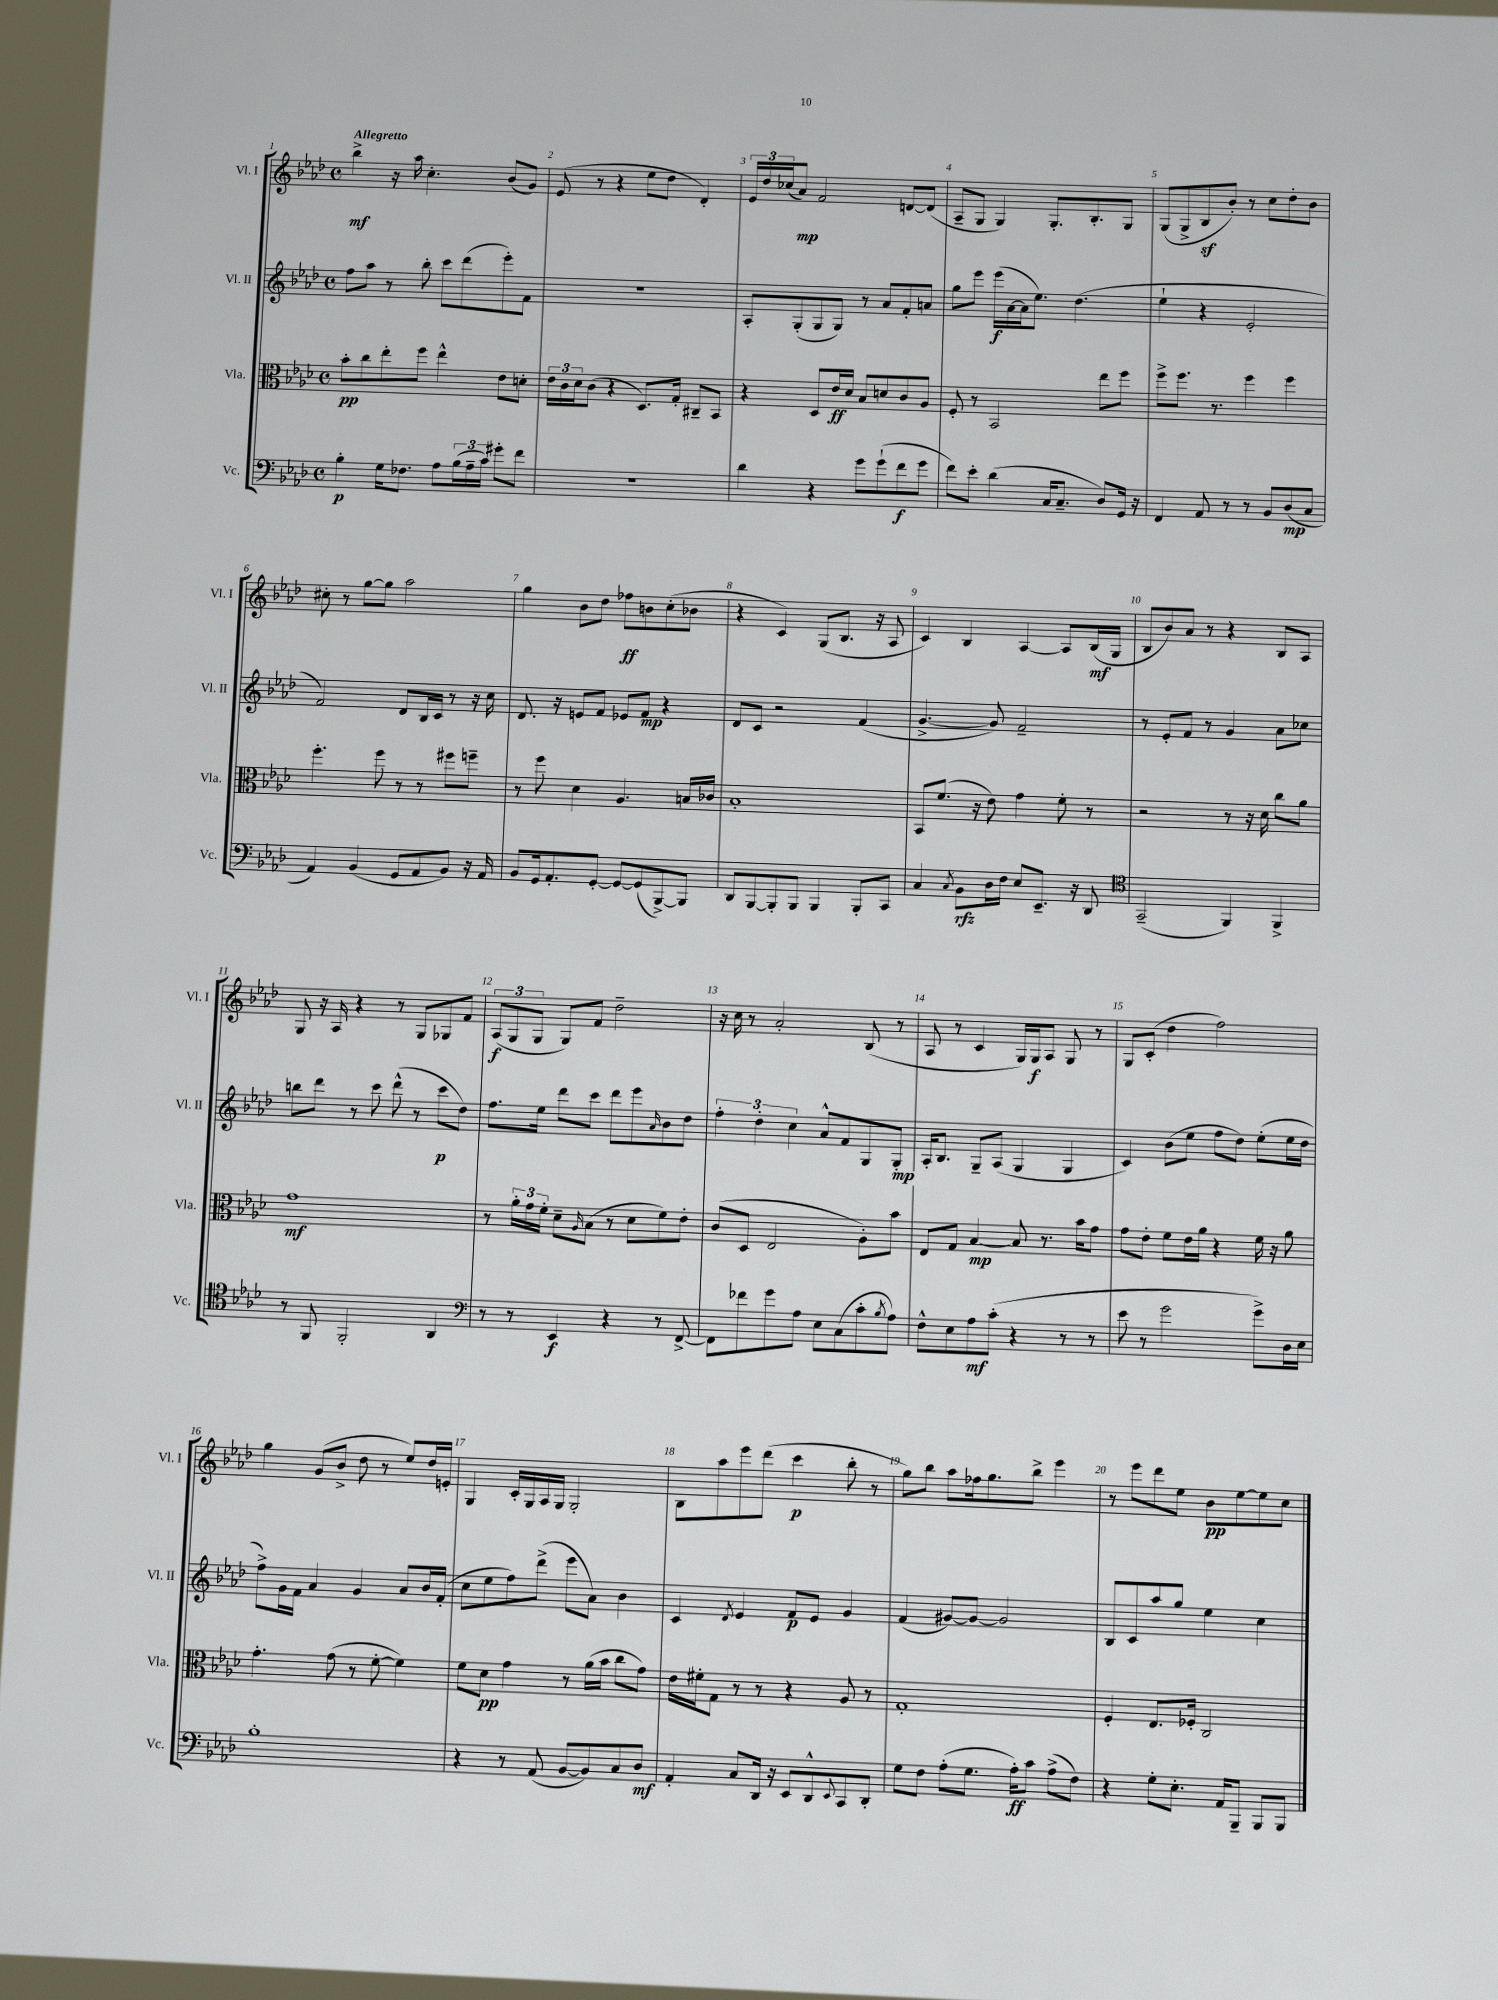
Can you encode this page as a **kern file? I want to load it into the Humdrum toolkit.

**kern	**kern	**kern	**kern
*staff4	*staff3	*staff2	*staff1
*clefF4	*clefC3	*clefG2	*clefG2
*k[b-e-a-d-]	*k[b-e-a-d-]	*k[b-e-a-d-]	*k[b-e-a-d-]
*M4/4	*M4/4	*M4/4	*M4/4
*met(c)	*met(c)	*met(c)	*met(c)
4B-'	8b-'	8ff	4bb-^
.	8cc	8aa-	.
16G	8ee-'	8r	16r
8.F-	.	.	16aa-
.	8ff	8bb-'	4.cc'
8A-	4ee-^^	8ccc	.
(24B-	.	(8ddd-	.
24A-~	.	.	.
24c)	.	.	.
8g#'	8e-	8eee-')	(8b-
8f	8d'	8f	8g)
=	=	=	=
1r	24e-	1r	(8e-
.	24c	.	.
.	24d-	.	.
.	(8c	.	8r
.	4r	.	4r
.	8.D-)	.	8ee-
.	.	.	8dd-
.	16G'	.	.
.	8C#~	.	4d-')
.	8BB-	.	.
=	=	=	=
4d-	4r	8A-'	24e-
.	.	.	24dd-
.	.	.	(24cc-
.	.	(8G'	8a-)
4r	8D-	8G	2f
.	16e-	8G)	.
.	16d-	.	.
8g	8B-	8r	.
(8g`	8d	8a-	.
8f	8c	8f'	[8d
8g	8A-	8a	(8d]
=	=	=	=
8f)	8F'	8gg	8A-~
8e-'	8r	8eee-	8G
(4d-	2BB-	(16eee-	4G)
.	.	[16a-	.
.	.	16a-]	.
.	.	8.ee-)	.
16C	.	.	8.G'
8.C~	.	.	.
.	.	(4.dd-	.
.	.	.	8.B-'
8D-)	8ee-	.	.
16GG	8ff	.	8G
16r	.	.	.
=	=	=	=
4FF	8ff^	4ee-`	(8G
.	8.ff	.	8G^
8AA-	.	4r	8B-
.	8.r	.	.
8r	.	.	8b-')
8r	4ff	2e-'	8r
8BB-	.	.	8cc
(8D-	4ff	.	8dd-'
8C	.	.	8b-
=	=	=	=
4AA-)	4.ff'	2f)	8cc#'
.	.	.	8r
(4BB-	.	.	[8gg
.	8ff	.	8gg]
8GG	8r	8d-	2aa-
8AA-	8r	16B-	.
.	.	16c	.
8BB-)	8ff#	8r	.
16r	8ff~	16r	.
16AA-	.	16cc	.
=	=	=	=
8BB-	8r	8.d-	4gg
16GG	8ff	.	.
8.AA-'	.	16r	.
.	4d-	8e	8b-
[8GG'	.	8f	8dd-
8GG_	4.A-	8e-	8ff-
(8GG]	.	8f	8b
[8BBB-^)	.	4r	(8cc'
8BBB-]	16B	.	8b-
.	16c-	.	.
=	=	=	=
8DD-	1B-'	8d-	4r
[8BBB-	.	8c	.
8BBB-']	.	2r	4c)
8BBB-	.	.	.
4BBB-	.	.	(8G
.	.	.	8.B-
8BBB-'	.	(4f	.
.	.	.	16r
8CC	.	.	8A-
=	=	=	=
4C	8BB-	[4.g^	4c)
.	(8.f	.	.
8qC	.	.	.
8BB-	.	.	4B-
.	16r	.	.
16D-	8e-)	8g])	.
16F	.	.	.
8E-	4g	2f~	[4A-
8.EE-~	.	.	.
.	8f'	.	8A-]
16r	.	.	.
8DD-	8r	.	(16B-
.	.	.	16G
=	=	=	=
*clefC4	*	*	*
(2GG~	2r	8r	8B-
.	.	8e-'	8b-)
.	.	8f	8a-
.	.	8r	8r
4FF)	8r	4g	4r
.	16r	.	.
.	16d-	.	.
4FF^	8cc	8a-	8B-
.	8a-	8cc-	8A-
=	=	=	=
8r	1g	8bb	8G
8FF	.	8ddd-	16r
.	.	.	16A-
2FF'	.	8r	4r
.	.	8ccc	.
.	.	(8ddd-^^	8r
.	.	8r	8G
4AA-	.	8ccc	8G-
.	.	8dd-)	8f
=	=	=	=
*clefF4	*	*	*
8r	8r	8.ff	(12A-
.	.	.	12G
8r	24a-'	.	.
.	24g	.	12G
.	.	16ee-	.
.	24f'	.	.
4EE-	8d-~	8ddd-	8G)
.	16qqA-	.	.
.	(8B-	8ccc	8f
4r	8r	8ddd-	2dd-~
.	8d-	8eee-	.
.	.	16qqa-	.
8r	8f)	8b-	.
[8FF^	8e-'	8dd-	.
=	=	=	=
8FF]	(8c	6ff'	16r
.	.	.	16cc
8f-	8D-	.	8r
.	.	6dd-'	.
8g	2E-	.	2a-'
.	.	6cc	.
8A-	.	.	.
8E-	.	8a-^^	.
(8C	.	8f	.
8c'	8A-')	8G	(8B-
8qB-	.	.	.
8A-)	8b-	8G'	8r
=	=	=	=
8F^^	8E-	16A-'	8A-
.	.	8.B-	.
8E-	8G	.	8r
8A-	[4B-	8G~	4c
(8c'	.	(8A-	.
4r	8B-]	4G	16G)
.	.	.	16G
.	8.r	.	8A-
8r	.	4G	8G
.	16b-	.	.
8r	8g	.	8r
=	=	=	=
8e-	8g	4c)	8G
8r	8e-'	.	(8c'
2g	8f	(8b-	4dd-
.	16e-	8ee-	.
.	16a-	.	.
.	4r	8ff	2ff)
.	.	8dd-)	.
8g^)	16f	(8ee-'	.
.	16r	.	.
16D-	8a-	16ee-	.
16E-	.	16dd-	.
=	=	=	=
1B-'	4.g'	8ff^)	4gg
.	.	16g	.
.	.	16f	.
.	.	4a-	(8g
.	(8g	.	8b-^
.	8r	4g	8dd-
.	[8f'	.	8r
.	4f])	8a-	8ee-)
.	.	16b-	16dd-
.	.	(16f'	16e'
=	=	=	=
4r	8f	8cc	4G
.	8d-	8ee-	.
8r	4g	8ff)	16c'
.	.	.	16G
(8AA-	.	(8ddd-^	16A-
.	.	.	16G
[8BB-	8r	8eee-	2G'
8BB-])	(16a-	8a-)	.
.	16b-	.	.
8C	8cc	4b-	.
8D-	8g)	.	.
=	=	=	=
4AA-'	16e-	4c	8B-
.	16f#'	.	.
.	8G	.	8aa-
.	.	8qd-	.
8C	8r	4e-	8eee-
16DD-	8r	.	(8ddd-
16r	.	.	.
8EE-	4r	8f	4ccc
8DD-^^	.	8e-	.
8qqEE-	.	.	.
8CC	8A-	4g	8bb-'
8DD-'	8r	.	8r
=	=	=	=
8G	1G'	(4f	8gg)
8F	.	.	8bb-
(8A-'	.	[8g#)	8aa-
8.G	.	8g#_	16ff-
.	.	.	8.gg
.	.	2g#]	.
16A-')	.	.	.
8c	.	.	8bb-^
(8A-^	.	.	4eee-
8F)	.	.	.
=	=	=	=
4r	4F'	8B-	8r
.	.	8c	8eee-
8G'	8.E-	8aa-	8ddd-
8.E-'	.	8gg	8ee-
.	16F-'	.	.
.	2C	4ee-	8b-
16AA-	.	.	.
8BBB-~	.	.	[8ee-
8BBB-	.	4cc	8ee-]
8BBB-	.	.	8cc
==	==	==	==
*-	*-	*-	*-
